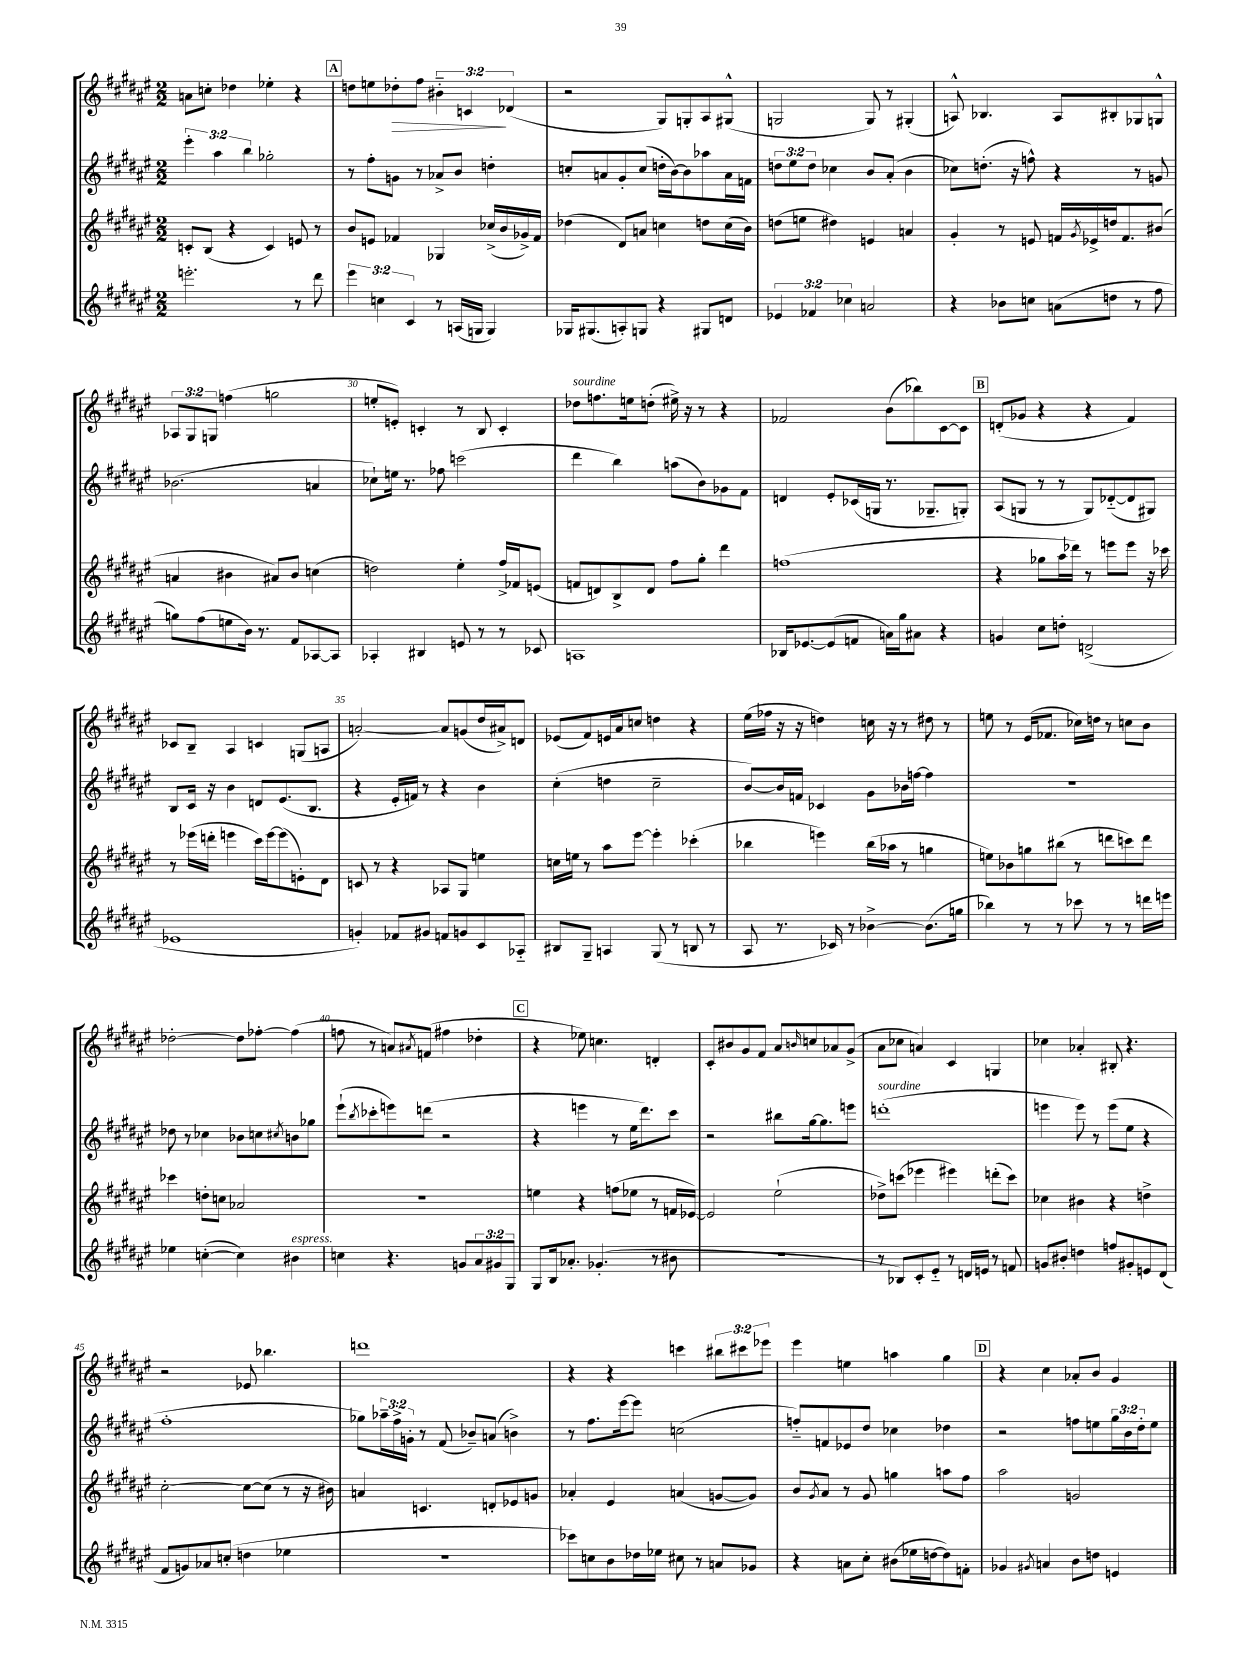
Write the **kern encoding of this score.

**kern	**kern	**kern	**kern
*staff4	*staff3	*staff2	*staff1
*clefG2	*clefG2	*clefG2	*clefG2
*k[f#c#g#d#a#e#]	*k[f#c#g#d#a#e#]	*k[f#c#g#d#a#e#]	*k[f#c#g#d#a#e#]
*M2/2	*M2/2	*M2/2	*M2/2
2.eee'\	8c'/L	6eee#'\	8a\L
.	(8B/J	.	8cc'\J
.	.	6aa#\	.
.	4r	.	4dd-\
.	.	6bb\	.
.	4c/)	2gg-'\	4ee-'\
8r	8e/	.	4r
8ddd#\	8r	.	.
=	=	=	=
6eee#\	8b/L	8r	8dd\L
.	8e/J	8ff#'\L	8ee\
6cc\	.	.	.
.	4f-/	8g\J	8dd-'\
6c#/	.	.	.
.	.	8r	8ff#\J
8r	4G-/	8a-^/L	6b#'~\
(16A/LL	.	8b/J	.
.	.	.	6c/
16G/JJ	.	.	.
4G/)	(16cc-^/LL	4dd'\	.
.	16b/	.	.
.	.	.	(6d-/
.	16g-^/)	.	.
.	16f-/JJ	.	.
=	=	=	=
16G-/LK	(4dd-\	8cc'/L	2r
(8.G#/	.	.	.
.	.	8a/	.
8A'/)	8d#/L)	8g#'/	.
8G/J	8a/J	(8cc/J	.
4r	4cc\	16dd'\LL	8G#/L)
.	.	[16b\J)	.
.	.	8b\]	8G'/
8G#/L	8dd\L	8aa-\	8A#/
8d/J	(16cc\L	16a\L	(8G#^^/J
.	16b\JJ)	16f\JJ	.
=	=	=	=
6e-/	(8dd\L	12dd\L	2G/
.	.	12ee#\	.
.	8ee\J	.	.
6f-/	.	12dd\J	.
.	4dd#\)	4cc-\	.
6cc-\	.	.	.
2a/	4e/	8b/L	8G/)
.	.	(8a#'/J	8r
.	4a/	4b\	(4G#'/
=	=	=	=
4r	4g#'/	8cc-\L)	8A^^/)
.	.	(8.dd'\J	4.B-/
8b-\L	8r	.	.
.	.	16r	.
8cc\J	8e/	8ff^^\)	.
(8a\L	16f/LL	4r	8A/L
.	8qg#/	.	.
.	16e-^/	.	.
8dd\J	16dd/J	.	8B#'/
.	8.f/	.	.
8r	.	8r	8G-/
8ff#\	(8b#/J	8g/	8G^^/J
=	=	=	=
8gg\L)	4a/	(2.b-\	12A-/L
.	.	.	12G#/
(8ff#\	.	.	.
.	.	.	12G/J
8ee\	4b#\	.	(4ff\
16b\Jk)	.	.	.
8.r	.	.	.
.	8a#/L)	.	2gg\
8f#/L	8b#/J	.	.
[8A-/	(4cc\	4a/	.
8A-/]J	.	.	.
=	=	=	=
4A-'/	2dd\)	8cc-`\L)	8ee'/L
.	.	16ee\Jk	8e'/J)
.	.	8.r	.
4B#/	.	.	4c'/
.	.	8ff-\	.
8e/	4ee#'\	(2ccc\	8r
8r	.	.	8B/
8r	16ff#^/LL	.	4c'/
.	16f-/J	.	.
8c-/	(8e/J	.	.
=	=	=	=
1A	8f/L	4ddd#\	8dd-\L
.	8d/)	.	8.ff\
.	8B^/	4bb\)	.
.	.	.	16ee\k
.	8d/J	.	(8dd'\J
.	8ff#\L	(8aa\L	16ee#^\)
.	.	.	16r
.	8gg#'\J	8b\)	8r
.	4ddd#\	8g-\	4r
.	.	8f#\J	.
=	=	=	=
16B-/LK	(1ff	4d/	2f-/
[8.e-/	.	.	.
(8e-/]	.	8e#'/L	.
8f/J	.	(16c-/L	.
.	.	16G/JJ	.
16a\LL)	.	8.r	(8b\L
16gg#\J	.	.	.
8a#\J	.	.	8bb-\)
.	.	8.G-~/L	.
4r	.	.	[8c#\
.	.	8G'/J)	8c#\]J
=	=	=	=
4g/	4r	(8A#/L	(8d'/L
.	.	8G/J	8g-/J
8cc#\L	8gg-\L	8r	4r
8dd'\J	16aa#\L	8r	.
.	16ddd-\JJ)	.	.
(2d^/	8r	8G/L)	4r
.	8eee\L	([8d-'~/	.
.	8eee\J	8d-/]	4f#/)
.	16r	8G#/J)	.
.	16ccc-\	.	.
=	=	=	=
1e-	8r	8B/L	8c-/L
.	(16eee-\LL	16c#/Jk	8B~/J
.	16ddd'\JJ	16r	.
.	4eee\	4b\	4A#/
.	16ccc#\LL)	8d/L	4c/
.	[16eee\J	.	.
.	(8eee\]	(8.e#/	.
.	8e'\)	.	(8G/L
.	.	8.B/J	.
.	8d#\J	.	8A/J
=	=	=	=
4g'/)	8c/	4r	[2a'/)
.	8r	.	.
8f-/L	4r	16e#'/LL	.
.	.	16f/JJ)	.
8g#/J	.	8r	.
8f/L	8A-/L	4r	8a/]L
8g/	8G#/J	.	(8g/
8c#/	4ee\	4b\	16dd#/L
.	.	.	16a#^/J)
8A-'~/J	.	.	8d/J
=	=	=	=
8B#/L	16cc\LL	(4cc#'\	(8e-/L
.	16ee\JJ	.	.
8G#~/J	8r	.	8f#/)
4A/	8aa#\L	4dd\	16e/L
.	.	.	16a#/J
.	[8eee#\J	.	8cc/J
(8G#/	4eee#'\]	2cc#~\	4dd\
8r	.	.	.
8B/	(4ccc-'\	.	4r
8r	.	.	.
=	=	=	=
8A#/	4bb-\	[8b/L)	(16ee#\LL
.	.	.	16ff-\JJ
8.r	.	16b/]L	16r
.	.	16f/JJ	16r
.	4eee\)	4c-/	4dd\)
16c-/)	.	.	.
8r	.	.	.
[4b-^\	(16bb-\LL	8g#\L	16cc\
.	16aa-\JJ	.	16r
.	8r	16b-\L	8r
.	.	[16ff\JJ	.
(8.b-\]L	4gg\	4ff\]	8dd#\
.	.	.	8r
16gg\Jk	.	.	.
=	=	=	=
4bb-\)	8ee\L)	1r	8ee\
.	8b-\	.	8r
8r	8gg\	.	(16e#/LK
.	.	.	8.f-/J
8r	(8bb#\J	.	.
8ccc-\	8r	.	16cc-\LL)
.	.	.	16dd\JJ
8r	8ddd\L	.	8r
8r	8ccc\)	.	8cc\L
16ddd\LL	8ddd\J	.	8b\J
16eee\JJ	.	.	.
=	=	=	=
4ee-\	4ccc-\	8dd-\	[2dd-'\
.	.	8r	.
([4cc'\	8dd'\L	4cc-\	.
.	8cc\J	.	.
4cc\])	2a-/	8b-\L	8dd-\]L
.	.	8cc\	[8ff-'\J
.	.	8qcc#/	.
4b#\	.	8b\	(4ff-\]
.	.	8gg-\J	.
=	=	=	=
4cc\	1r	(8eee#`\L	8ff\
.	.	8qbb/	.
.	.	8ccc-'\	8r
4.r	.	8eee\)	8a/L)
.	.	.	8qa#/
.	.	(8ddd\J	(8f/J
.	.	2r	4ff#\
8g/L	.	.	.
12a#/	.	.	4dd-'\
12g#/	.	.	.
12G#/J	.	.	.
=	=	=	=
8G#/L	4ee\	4r	4r
16B/k	.	.	.
8.a-'/J	.	.	.
.	4r	4eee\	8ee-\)
(4.g-'/	.	.	4.cc\
.	(8ff\L	8r	.
.	8ee-\J	16ee#\LK	.
.	.	8.ddd#\)	.
8r	8r	.	4d'/
8b#\	16f/LL	8ccc#\J	.
.	[16e-/JJ)	.	.
=	=	=	=
1r	2e-/]	2r	8c#'/L
.	.	.	8b#/
.	.	.	8g#/
.	.	.	8f#/J
.	(2ee#`\	8bb#\L	8a#/L
.	.	.	16qqb/
.	.	[16gg#\k	8cc/
.	.	8.gg#\]	.
.	.	.	8a-/
.	.	8eee\J	(8g#^/J
=	=	=	=
8r	8dd-^\L)	(1ddd'	8a#\L
8B-/L)	(8ccc\J	.	8cc-\J
8c#'/	4eee-\	.	4a/)
8e#'~/J	.	.	.
8r	4eee#\)	.	4c#/
16d/LL	.	.	.
16e/JJ	.	.	.
8r	(8ddd'\L	.	4G/
8f/	8ccc\J)	.	.
=	=	=	=
8g/L	4cc-\	4eee\	4cc-\
8b#'/J	.	.	.
4dd\	4b#\	8eee\)	4a-'/
.	.	8r	.
8ff/L	4r	(8eee\L	8B#'/
8g#'/	.	8ee#\J	4.r
8e/	4dd^\	4r	.
(8d#/J	.	.	.
=	=	=	=
8f#/L	[2cc#'\	1ff#'	2r
8g/)	.	.	.
8a-/	.	.	.
(8cc'/J	.	.	.
4dd\	8cc#\_L	.	8e-/
.	(8cc#\]J	.	4.bb-\
4ee-\	8r	.	.
.	16r	.	.
.	16b#\)	.	.
=	=	=	=
1r	4a/	8gg-\L)	1ddd
.	.	24aa-~\L	.
.	.	24ff#^\	.
.	.	24g'\JJ	.
.	4.c/	8r	.
.	.	(8f#/	.
.	.	8b-~/L)	.
.	8d'/L	(8a/J	.
.	8e-/	4b^\)	.
.	8g/J	.	.
=	=	=	=
8ccc-\L)	4a-'/	8r	4r
8cc\	.	8.ff#\L	.
8b\	4e#/	.	4r
.	.	[16eee#\k	.
16dd-\L	.	8eee#\]J	.
16ee-\JJ	.	.	.
8cc#\	(4a/	(2cc\	4ccc\
8r	.	.	.
8a/L	[8g/L	.	12bb#\L
.	.	.	12ccc#\
8g-/J	8g/]J)	.	.
.	.	.	12eee-\J
=	=	=	=
4r	8b/L	8ff'~/L)	4eee#\
.	8qg#/	.	.
.	8a#/J	8f/	.
8a\L	8r	8e-/	4ee\
8cc#'\J	8g#/	8dd#/J	.
(8b#\L	4gg\	4cc-\	4aa\
16ee-\L	.	.	.
[16dd\J	.	.	.
8dd\])	8aa\L	4dd-\	4gg#\
8f'\J	8ff#\J	.	.
=	=	=	=
4g-/	2aa#\	2r	4r
8qg#/	.	.	.
4a/	.	.	4cc#\
8b\L	2g/	8ff\L	8a-'/L
8dd\J	.	8ee\	8b/J
4e/	.	24gg#\L	4g#/
.	.	24b\	.
.	.	24dd#'\J	.
.	.	8ee\J	.
==	==	==	==
*-	*-	*-	*-
